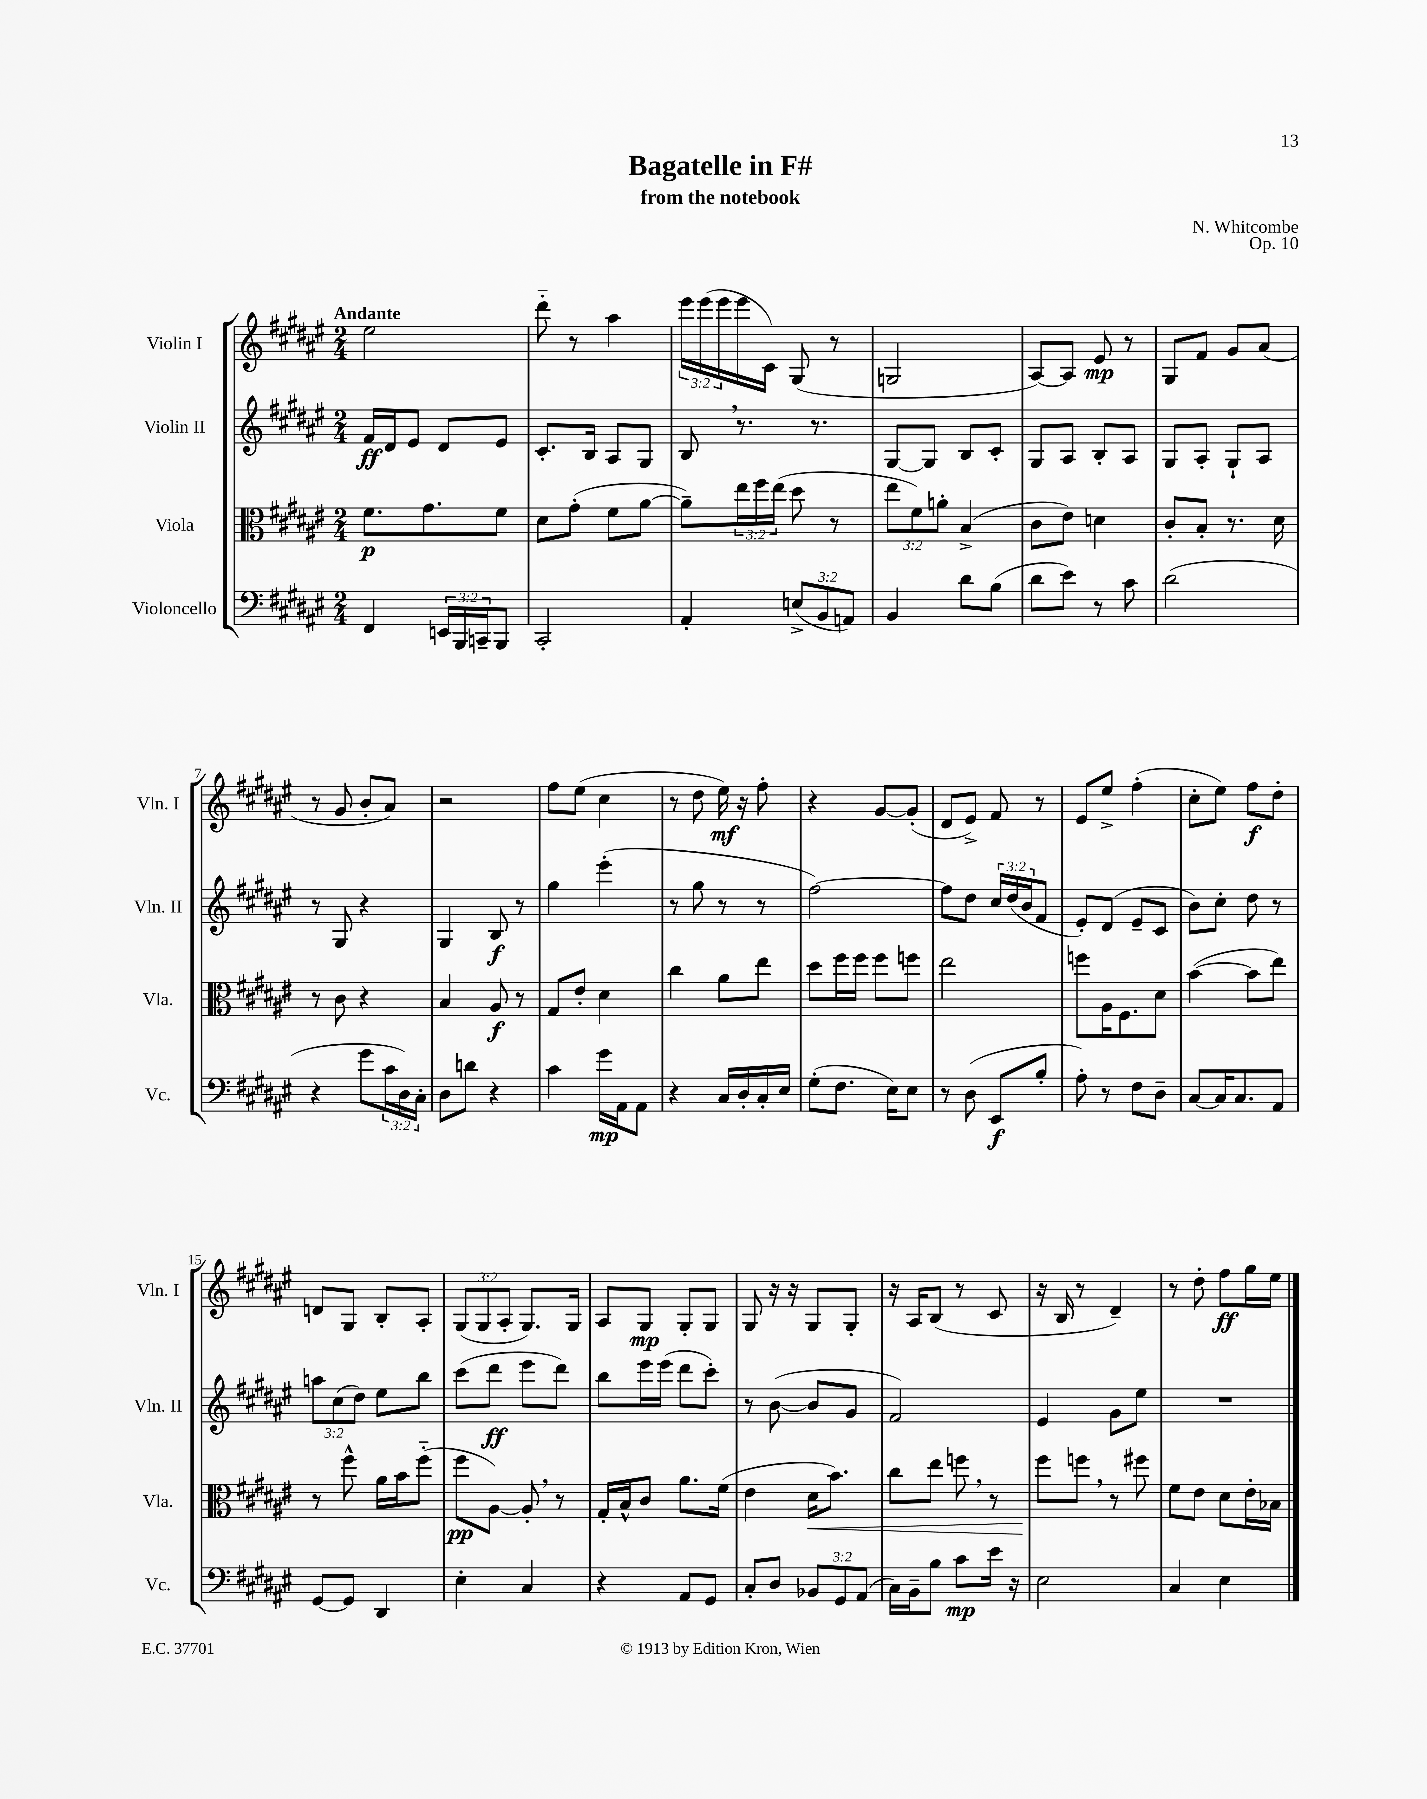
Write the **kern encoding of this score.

**kern	**kern	**kern	**kern
*staff4	*staff3	*staff2	*staff1
*clefF4	*clefC3	*clefG2	*clefG2
*k[f#c#g#d#a#e#]	*k[f#c#g#d#a#e#]	*k[f#c#g#d#a#e#]	*k[f#c#g#d#a#e#]
*M2/4	*M2/4	*M2/4	*M2/4
4FF#/	8.f#\L	16f#/LL	2ee#\
.	.	16d#/J	.
.	.	8e#/J	.
.	8.g#\	.	.
24EE/LL	.	8d#/L	.
24BBB/	.	.	.
24CC~/J	.	.	.
8BBB/J	8f#\J	8e#/J	.
=	=	=	=
2CC#'/	8d#\L	8.c#'/L	8ddd#'~\
.	(8g#'\J	.	8r
.	.	16B/Jk	.
.	8f#\L	8A#/L	4aa#\
.	[8a#\J	8G#/J	.
=	=	=	=
4AA#'/	8a#~\]L)	8B/	24eee#\LL
.	.	.	(24eee#\
.	.	.	24eee#\
.	24ee#\L	8.r	16eee#\
.	24ff#\	.	.
.	.	.	16c#\JJ)
.	(24ee#\JJ	.	.
(12E^/L	8dd#\	.	(8G#/
.	.	8.r	.
12BB/	.	.	.
.	8r	.	8r
12AA/J)	.	.	.
=	=	=	=
4BB/	12ee#\L	[8G#/L	2G/
.	12f#\)	.	.
.	.	8G#/]J	.
.	12a'\J	.	.
8d#\L	(4B^/	8B/L	.
(8B\J	.	8c#'/J	.
=	=	=	=
8d#\L	8c#\L	8G#/L	[8A#/L)
8e#\J)	8e#\J)	8A#/J	8A#/]J
8r	4d\	8B'/L	8e#/
8c#\	.	8A#/J	8r
=	=	=	=
(2d#\	8c#'/L	8G#/L	8G#/L
.	8B'/J	8A#'/J	8f#/J
.	8.r	8G#`/L	8g#/L
.	.	8A#/J	(8a#/J
.	16d#\	.	.
=	=	=	=
4r	8r	8r	8r
.	8c#\	8G#/	8g#/
8g#\L	4r	4r	8b'/L
24c#\L	.	.	8a#/J)
24D#\)	.	.	.
24C#'\JJ	.	.	.
=	=	=	=
8D#\L	4B/	4G#/	2r
8d\J	.	.	.
4r	8A#/	8B/	.
.	8r	8r	.
=	=	=	=
4c#\	8G#/L	4gg#\	8ff#\L
.	8e#'/J	.	(8ee#\J
16g#\LL	4d#\	(4eee#'\	4cc#\
16AA#\J	.	.	.
8AA#\J	.	.	.
=	=	=	=
4r	4cc#\	8r	8r
.	.	8gg#\	8dd#\
16C#/LL	8a#\L	8r	16ee#\)
16D#'/	.	.	16r
16C#'/	8ee#\J	8r	8ff#'\
16E#/JJ	.	.	.
=	=	=	=
(8G#'\L	8dd#\L	[2ff#\)	4r
8.F#\J	16ff#\L	.	.
.	16ff#\JJ	.	.
.	8ff#\L	.	[8g#/L
16E#\LK)	.	.	.
8E#\J	8ff\J	.	(8g#'/]J
=	=	=	=
8r	2ee#\	8ff#\]L	8d#/L
(8D#\	.	8dd#\J	8e#^/J)
8EE#/L	.	24cc#/LL	8f#/
.	.	(24dd#/	.
.	.	24b/J	.
8B'/J	.	8f#/J	8r
=	=	=	=
8A#'\)	8ff\L	8e#'/L)	8e#/L
8r	16A#\K	(8d#/J	8ee#^/J
.	8.F#\	.	.
8F#\L	.	8e#~/L	(4ff#'\
8D#~\J	8d#\J	8c#/J	.
=	=	=	=
[8C#/L	([4b\	8b\L)	8cc#'\L
16C#/]K	.	8cc#'\J	8ee#\J)
8.C#/	.	.	.
.	8b\]L	8dd#\	8ff#\L
8AA#/J	8ee#\J)	8r	8dd#'\J
=	=	=	=
[8GG#/L	8r	12aa\L	8d/L
.	.	(12cc#\	.
8GG#/]J	8ff#^^\	.	8G#/J
.	.	12dd#\J)	.
4DD#/	16a#\LL	8ee#\L	8B'/L
.	16b\J	.	.
.	(8ff#'~\J	8bb\J	8A#'/J
=	=	=	=
4E#'\	8ff#\L	(8ccc#\L	(12G#/L
.	.	.	12G#/
.	[8A#\J)	8ddd#\J	.
.	.	.	12A#'/J
4C#/	8A#'/]	8eee#\L	8.G#/L)
.	8r	8ddd#\J)	.
.	.	.	16G#/Jk
=	=	=	=
4r	16G#'/LL	8bb\L	8A#/L
.	16B^^/J	.	.
.	8c#/J	16eee#\L	8G#/J
.	.	(16eee#\JJ	.
8AA#/L	8.a#\L	8ddd#\L	8G#'/L
8GG#/J	.	8ccc#'\J)	8G#/J
.	(16f#\Jk	.	.
=	=	=	=
8C#'/L	4e#\	8r	8G#/
8D#/J	.	([8b\	16r
.	.	.	16r
12BB-/L	16d#\LK	8b/]L	8G#/L
.	8.b\J)	.	.
12GG#/	.	.	.
.	.	8g#/J	8G#'/J
(12AA#/J	.	.	.
=	=	=	=
16C#\LL)	8cc#\L	2f#/)	16r
16BB~\J	.	.	16A#/LK
8B\J	8ee#\J	.	(8B/J
8c#\L	8ff\	.	8r
16e#\Jk	8r	.	8c#/
16r	.	.	.
=	=	=	=
2E#\	8ff#\L	4e#/	16r
.	.	.	16B/
.	8ff\J	.	8r
.	8r	8g#\L	4d#~/)
.	8ff#\	8ee#\J	.
=	=	=	=
4C#/	8f#\L	2r	8r
.	8e#\J	.	8dd#'\
4E#\	8d#\L	.	8ff#\L
.	16e#'\L	.	16gg#\L
.	16B-\JJ	.	16ee#\JJ
==	==	==	==
*-	*-	*-	*-
